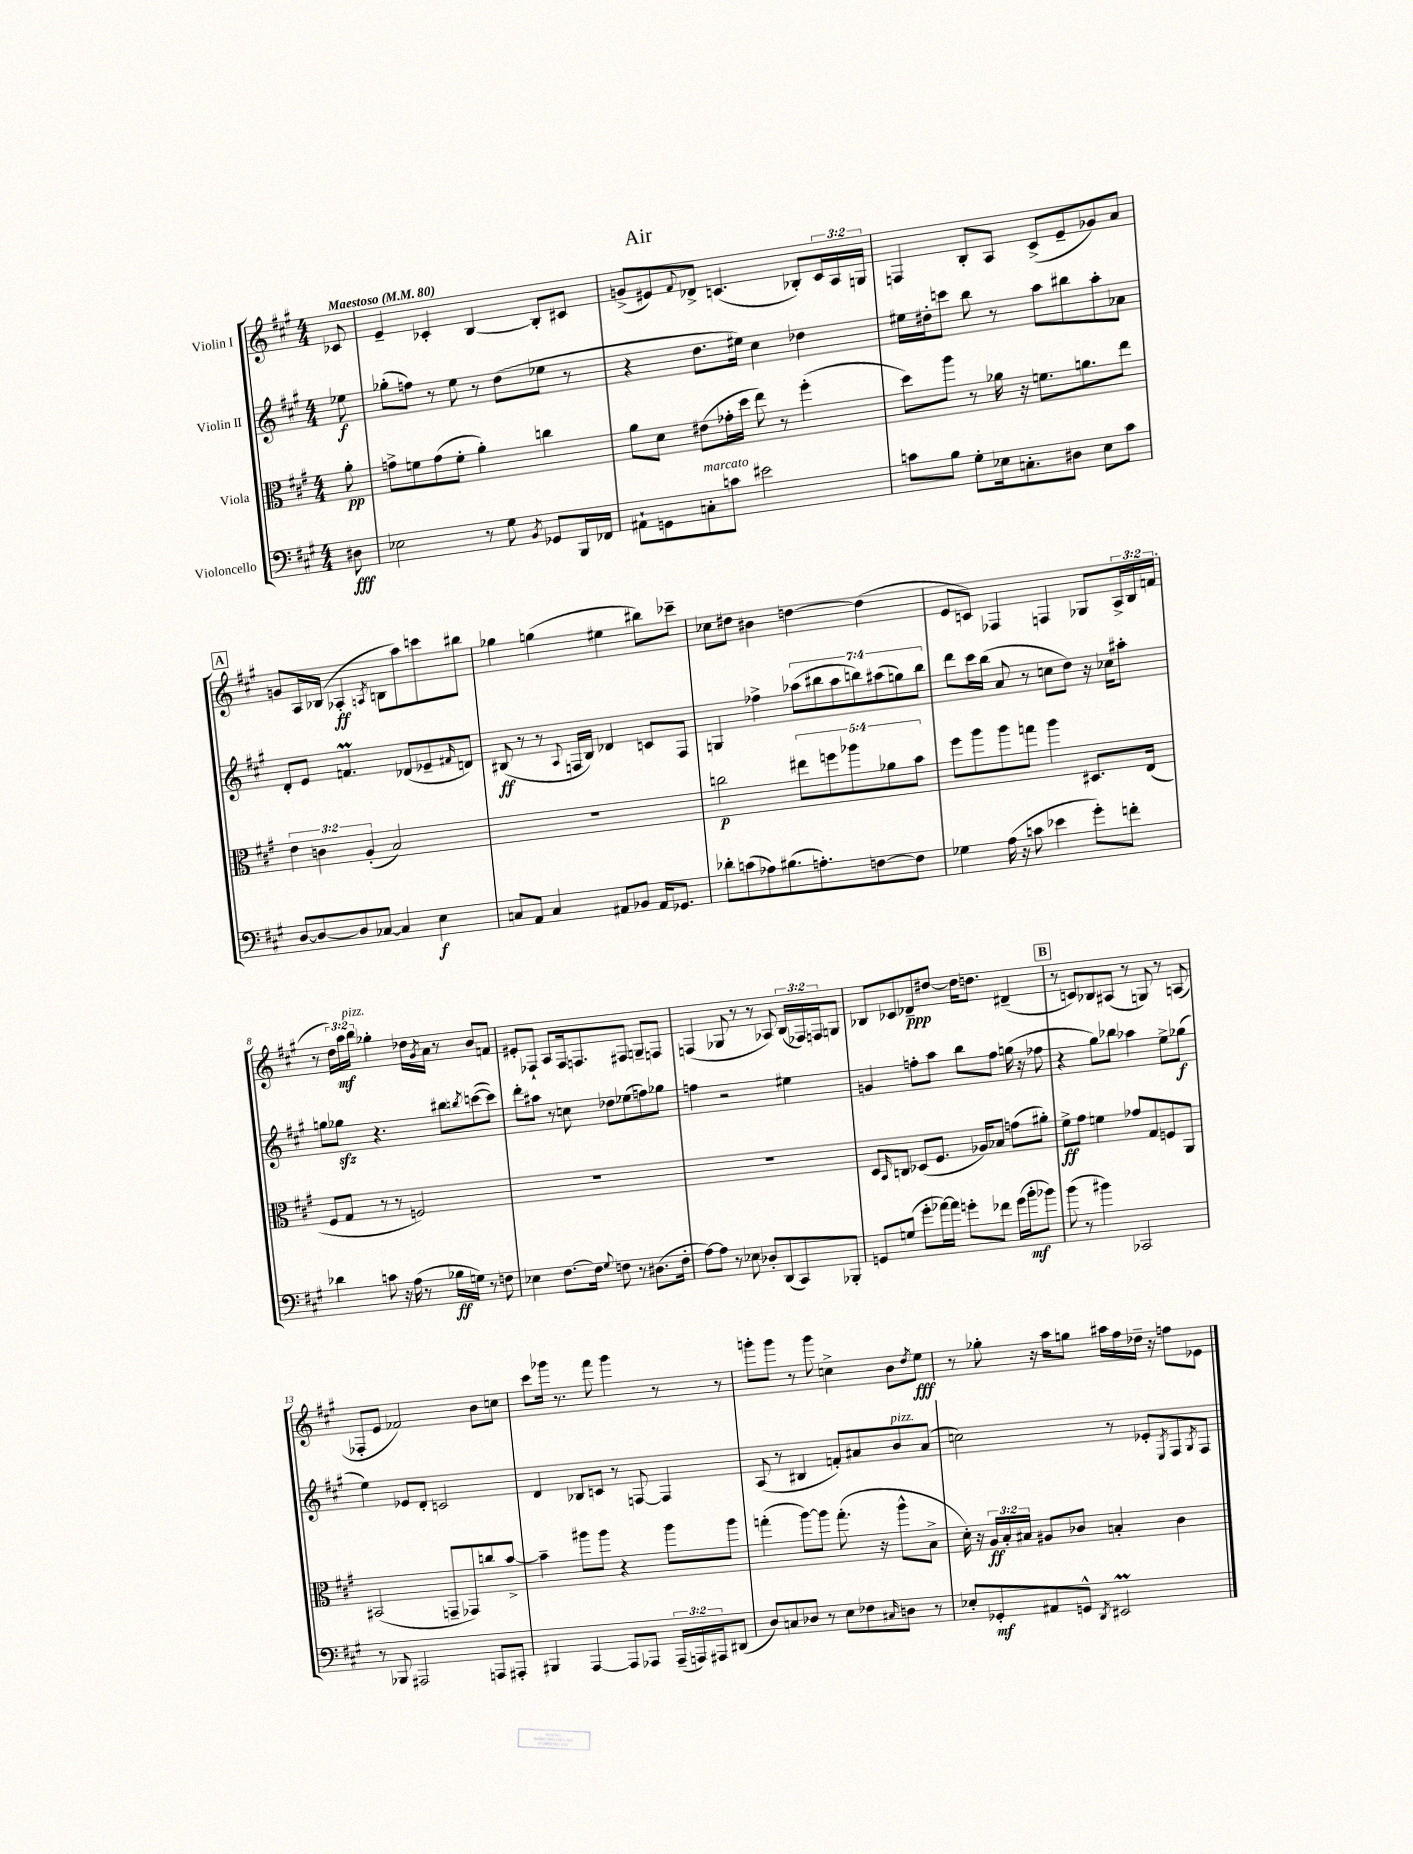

**kern	**kern	**kern	**kern
*staff4	*staff3	*staff2	*staff1
*clefF4	*clefC3	*clefG2	*clefG2
*k[f#c#g#]	*k[f#c#g#]	*k[f#c#g#]	*k[f#c#g#]
*M4/4	*M4/4	*M4/4	*M4/4
*MM80	*MM80	*MM80	*MM80
8D#	8a'	8ee-	8c-
=	=	=	=
2E-	8g^	(8gg-'	4e~
.	8f	8ff)	.
.	(8g	8r	4c-'
.	8f'	8ee	.
8r	4a')	8r	[4B
8G#	.	(8dd	.
8qBB	.	.	.
8GG-	4cc	8ee-	8B']
16BBB	.	8r	8c#
16FF-	.	.	.
=	=	=	=
8AA#`	8a	4r	(8g^
8GG	8d	.	8e#)
.	.	.	8qqf#
8C'	(8e#	8.dd	8d-^
8c	16g-'	.	(4.c
.	16dd	16ee#)	.
2e#	8ee)	4cc#	.
.	8r	.	.
.	(4ff#'	4dd-	8B-')
.	.	.	24c
.	.	.	24A
.	.	.	24G
=	=	=	=
8c	8dd)	16ee#	4F
.	.	16dd#'	.
8B	8aa	8ccc	.
8G#'	8r	8bb	8B'
16E-	16a-	8r	8A
8.C'	16r	.	.
.	8.f	8aa	(8c#^
8D#	.	8bb#	8e~
.	8.a	.	.
8E-	.	8aa'	8g-)
8c	8ee	8a-	8a
=	=	=	=
[8D	6e	8d'	8g
8D_	.	8e	16A
.	6c	.	.
.	.	.	(16B-
8D]	.	4.f	4A-'
.	(6A'	.	.
[8C-	.	.	.
.	.	.	8qA
4C-]	2B)	.	8B
.	.	(8d-	8aa)
4E	.	8e-~	8ccc
.	.	16qqf#	.
.	.	8d)	8bb#
=	=	=	=
8C	1r	(8B#	4gg-
8AA	.	8r	.
4C	.	8r	(4gg
.	.	8qqA	.
.	.	16F	.
.	.	16B#)	.
8AA#	.	4d-	4ee#
8BB-	.	.	.
16AA#	.	8c	8bb#)
8.GG-	.	.	.
.	.	8F	8ccc-~
=	=	=	=
8d-'	2cc	4G	8cc-
(8c	.	.	8dd#
8A-)	.	4ff-^	4b#
(8.B#	.	.	.
.	10ee#	(14aa-	[4dd
8.A')	.	.	.
.	.	14bb#	.
.	10ff	.	.
.	.	14aa-	.
.	10aa-	.	.
.	.	14bb)	.
[8F	.	.	(4dd]
.	.	(14aa#	.
.	10a-	.	.
.	.	14gg)	.
8F]	.	.	.
.	10b	.	.
.	.	14bb	.
=	=	=	=
4G-	8ff#	8ddd	8e
.	8aa	16ccc#	8c)
.	.	(16bb	.
(16A	8aa	8a	4F-
16r	.	.	.
8c	8gg	8r	.
4e-	4aa	8cc	4F
.	.	8dd)	.
8g#')	8.D#	16r	8G-
.	.	16cc-	.
8f'	.	8aa#'	24A^
.	.	.	24B
.	(16E	.	.
.	.	.	(24f
=	=	=	=
4d-	8F#	8gg	8r
.	8G#	8gg-	24dd)
.	.	.	24aa
.	.	.	24bb
8c	8r	4.r	4gg-'
16r	8r	.	.
(16A	.	.	.
8r	2F)	.	16dd-
.	.	.	8qg#
.	.	.	16a
16B-	.	8bb#	8r
16G)	.	.	.
.	.	8qbb	.
8r	.	([8ccc	8b
8F	.	8ccc])	8f
=	=	=	=
4E-	1r	8ddd'	8e#'
.	.	8aa#	8F-`
[8.F#	.	8r	8A
.	.	8cc	16F-
16F#]	.	.	8.F
8qqG#	.	.	.
8F	.	8dd-	.
8r	.	(8ee-	8F#
(8.D#	.	8ff)	8G~
.	.	8gg-	8F
16F'	.	.	.
=	=	=	=
[8A)	1r	4ff	(4F
8A]	.	.	.
8r	.	2r	8G-
8E-	.	.	8r
8D-'	.	.	8r
(8DD	.	.	8A-)
8CC#)	.	4ee#	(24B
.	.	.	24F-)
.	.	.	24F
8BBB-'	.	.	8G
=	=	=	=
8GG	8D	4g	8B-
.	16qqBB	.	.
(8G	8C	.	8c-
8g#'	(8D-	8ff'	8d-~
[16a-)	8.F#	8aa	[8dd#
16a-]	.	.	.
8g'	.	8bb	16dd#]
.	16A-)	.	8.dd
8f-	8B-	8ff	.
(16g	(8g	(16gg	(4d#~
16b'	.	16r	.
8b-)	8a#')	8ff-	.
=	=	=	=
(8b	8f#^	4r	8r
8r	8g#	.	8c)
4b#)	4f	8gg#)	8B-
.	.	8bb-	(8A#
2CC-	8g-	4aa-	8r
.	8G#	.	8G)
.	8F	8ee^	8r
.	8AA	(8gg-	(8A
=	=	=	=
8r	(2BB#	4ee)	8F-'
8BBB-	.	.	8e
2AAA#	.	8e-	2f-)
.	.	8d'	.
.	8GG~	2c	.
.	8GG-)	.	.
8AAA	8cc	.	8b
8AAA#'	[8b^	.	8cc
=	=	=	=
4BBB#	4b~]	4d	8ccc#
.	.	.	16ggg-
.	.	.	8.r
[4AAA	8aa#	8B-	.
.	8aa#	8c	8fff#
8AAA]	4r	8r	4ggg-
8AAA-	.	[8F	.
(24AAA-~	8aa#	4F]	8r
24AAA)	.	.	.
24AAA#	.	.	.
(8DD#	8aa#	.	8r
=	=	=	=
8D)	(4gg'	(8A	8ggg'
8C	.	8r	8ggg
8D-	[8aa)	4B#	8r
8r	8aa]	.	8ggg
8E	(8.gg'	8f')	4cc^
8F-	.	8a#	.
.	16r	.	.
16qqC#	.	.	.
8D	8aa^^	8b	8b
.	.	.	8qdd
8r	8B^	(8a#	8ee
=	=	=	=
8E-'	16d')	2cc)	8r
.	16r	.	.
8GG-'	24A	.	8gg-'
.	24B'	.	.
.	24B#	.	.
8AA#	8A#	.	16r
.	.	.	16aa
8GG^^	8c-	.	8gg
8qDD	.	.	.
2EE#	4B'	8r	16aa#
.	.	.	16ff#
.	.	8e-'	16dd-~
.	.	.	16r
.	.	8qE	.
.	4c-	8F#	8ff
.	.	8qG#	.
.	.	8F#	8e-
==	==	==	==
*-	*-	*-	*-
